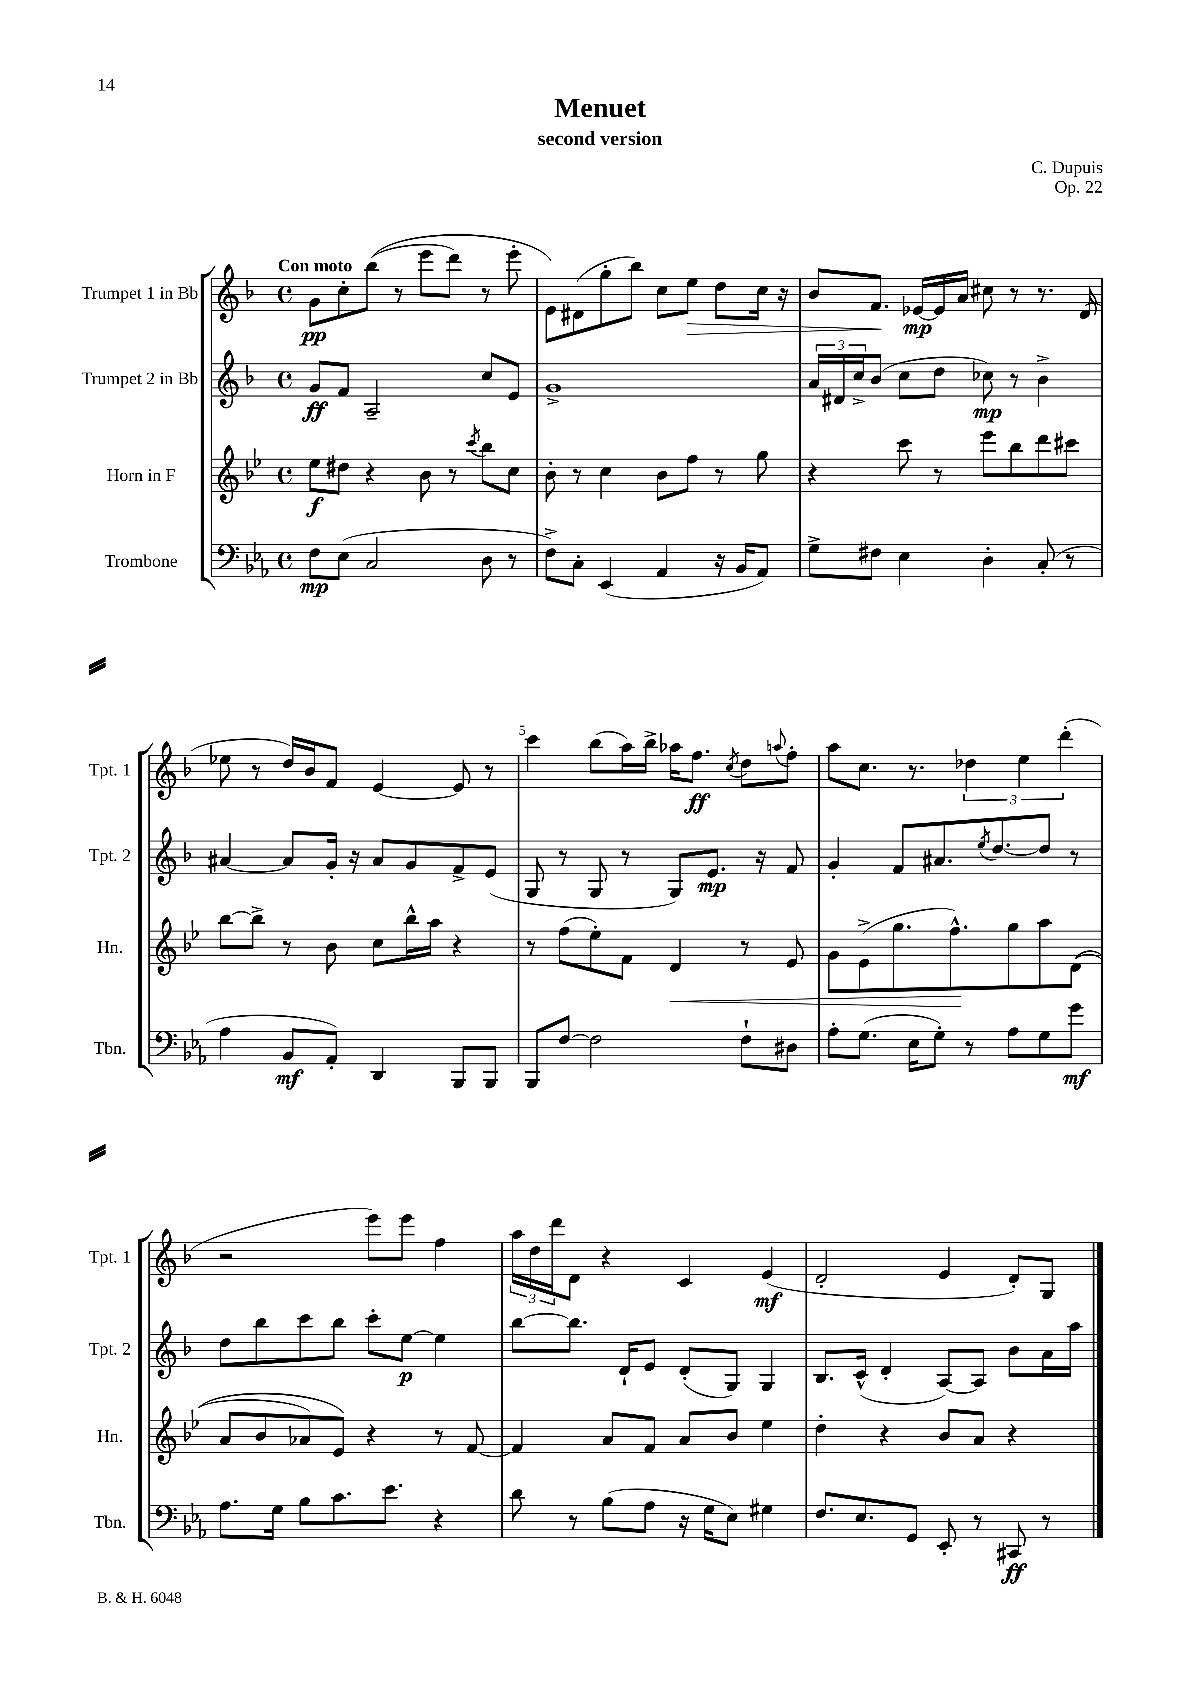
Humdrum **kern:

**kern	**kern	**kern	**kern
*staff4	*staff3	*staff2	*staff1
*clefF4	*clefG2	*clefG2	*clefG2
*k[b-e-a-]	*k[b-e-]	*k[b-]	*k[b-]
*M4/4	*M4/4	*M4/4	*M4/4
*met(c)	*met(c)	*met(c)	*met(c)
8F	8ee-	8g	8g
(8E-	8dd#	8f	8cc'
2C	4r	2A~	&((8bb-
.	.	.	8r
.	8b-	.	8eee
.	8r	.	8ddd)
.	8qccc	.	.
8D	8bb-	8cc	8r
8r	8cc	8e	8eee'
=	=	=	=
8F^)	8b-'	1g^	8e&)
8C'	8r	.	(8d#
(4EE-	4cc	.	8gg'
.	.	.	8bb-)
4AA-	8b-	.	8cc
.	8ff	.	8ee
16r	8r	.	8dd
16BB-	.	.	.
8AA-)	8gg	.	16cc
.	.	.	16r
=	=	=	=
8G^	4r	24a	8b-
.	.	24d#	.
.	.	24cc^	.
8F#	.	(8b-	8.f
4E-	8ccc	8cc	.
.	.	.	[16e-
.	8r	8dd	16e-]
.	.	.	16a
4D'	8eee-	8cc-)	8cc#
.	8bb-	8r	8r
(8C'	8ddd	4b-^	8.r
8r	8ccc#	.	.
.	.	.	(16d
=	=	=	=
4A-	[8bb-	[4a#	8ee-
.	8bb-^]	.	8r
8BB-	8r	8a#]	16dd)
.	.	.	16b-
8AA-')	8b-	16g'	8f
.	.	16r	.
4DD	8cc	8a#	[4e
.	16bb-^^	8g	.
.	16aa	.	.
8BBB-	4r	8f^	8e]
8BBB-	.	(8e	8r
=	=	=	=
8BBB-	8r	8G	4ccc
[8F	(8ff	8r	.
2F]	8ee-')	8G	(8bb-
.	8f	8r	16aa)
.	.	.	16bb-^
.	4d	8G)	16aa-
.	.	.	8.ff
.	.	8.e	.
.	.	.	8qcc
8F`	8r	.	8dd
.	.	16r	.
.	.	.	8qqaa
8D#	8e-	8f	8ff'
=	=	=	=
8A-'	8g	4g'	8aa
(8.G	(8e-^	.	8.cc
.	8.gg	8f	.
16E-	.	.	8.r
8G')	.	8.a#	.
.	8.ff^^)	.	.
8r	.	.	6dd-
.	.	8qee	.
.	.	[8.dd	.
8A-	8gg	.	.
.	.	.	6ee
8G	8aa	8dd]	.
.	.	.	(6ddd'
8g	&((8d	8r	.
=	=	=	=
8.A-	8a	8dd	2r
.	8b-	8bb-	.
16G	.	.	.
8B-	8a-)	8ccc	.
8.c	8e-&)	8bb-	.
.	4r	8ccc'	8eee)
8.e-	.	.	.
.	.	[8ee	8eee
4r	8r	4ee]	4ff
.	[8f	.	.
=	=	=	=
8d	4f]	[8bb-	24aa
.	.	.	24dd
.	.	.	24ddd
8r	.	8.bb-]	8d
(8B-	8a	.	4r
.	.	16d`	.
8A-	8f	8e	.
16r	8a	(8d'	4c
16G	.	.	.
8E-)	8b-	8G)	.
4G#	4ee-	4G	(4e
=	=	=	=
8.F	4dd'	8.B-	2d'
8.E-	.	(16c^^	.
.	4r	4d'	.
8GG	.	.	.
8EE-'	8b-	[8A)	4e
8r	8a	8A]	.
8CC#	4r	8b-	8d')
8r	.	16a	8G
.	.	16aa	.
==	==	==	==
*-	*-	*-	*-
